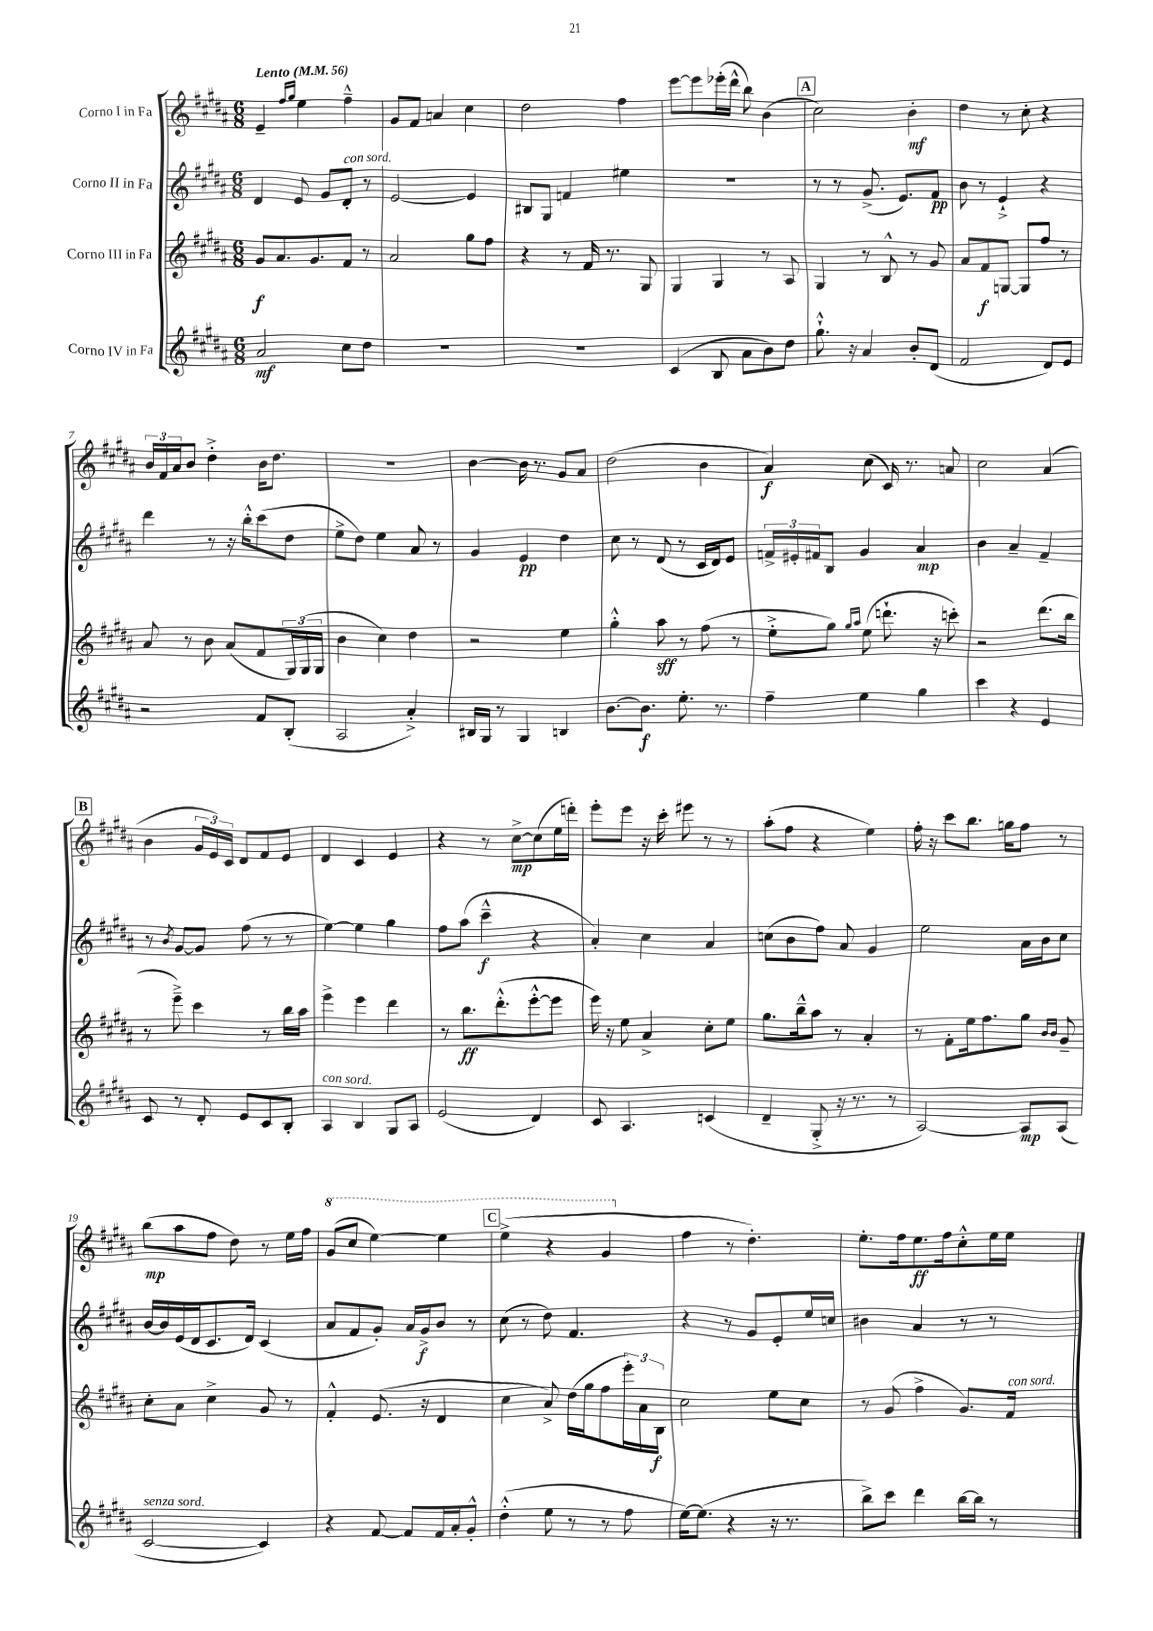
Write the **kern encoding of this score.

**kern	**kern	**kern	**kern
*staff4	*staff3	*staff2	*staff1
*clefG2	*clefG2	*clefG2	*clefG2
*k[f#c#g#d#a#]	*k[f#c#g#d#a#]	*k[f#c#g#d#a#]	*k[f#c#g#d#a#]
*M6/8	*M6/8	*M6/8	*M6/8
*MM56	*MM56	*MM56	*MM56
2a#	8g#	4d#	4e~
.	8.a#	.	.
.	.	.	16qqff#
.	.	.	16qqgg#
.	.	8e	4ee
.	8.g#	.	.
.	.	8g#	.
8cc#	8f#	8d#'	4ff#~^^
8dd#	8r	8r	.
=	=	=	=
2.r	2a#	[2e	8g#
.	.	.	8f#
.	.	.	4a
.	8gg#	4e]	4cc#
.	8ff#	.	.
=	=	=	=
2.r	4r	8B#	2dd#
.	.	8G#	.
.	8r	4f	.
.	16f#	.	.
.	8.r	.	.
.	.	4ee#	4ff#
.	8G#	.	.
=	=	=	=
(4c#	4G#	2.r	[8eee
.	.	.	8eee]
8B	4G#	.	(16eee-'
.	.	.	16ddd#^^
8a#	.	.	8bb)
8b)	8r	.	(4b
8dd#	8A#	.	.
=	=	=	=
8.gg#`^^	4G#	8r	2cc#)
.	.	8r	.
16r	.	.	.
4a#	8r	(8.g#^	.
.	8B^^	.	.
.	.	8.e)	.
8b'	8r	.	4b'
(8d#	8g#	8f#	.
=	=	=	=
2f#	8a#	8b	4dd#
.	8f#	8r	.
.	[8G	4e`^	8r
.	8G]	.	8cc#'
8d#)	8ff#	4r	4r
8e	8r	.	.
=	=	=	=
2r	8a#	4ddd#	24b
.	.	.	24f#
.	.	.	24a#
.	8r	.	8b
.	8b	8r	4dd#'^
.	(8a#	16r	.
.	.	16bb'^^	.
8f#	8f#	(8ccc#	16b
.	.	.	8.dd#
(8B'	24G#)	8dd#	.
.	(24G#	.	.
.	24G#	.	.
=	=	=	=
2A#	4b	8ee^	2.r
.	.	8dd#)	.
.	4cc#)	4ee	.
4a#'^)	4dd#	8a#	.
.	.	8r	.
=	=	=	=
16B#	2r	4g#	[4b
16G#	.	.	.
8r	.	.	.
4G#	.	4e	16b]
.	.	.	8.r
4B	4ee	4dd#	8g#
.	.	.	8a#
=	=	=	=
[8.b	4gg#'^^	8cc#	(2dd#
.	.	8r	.
8.b]	.	.	.
.	8aa#	(8d#	.
8.ee'	8r	8r	.
.	(8ff#	16c#	4b
8.r	.	16d#)	.
.	8r	8e	.
=	=	=	=
4ff#~	8ee'^	24f^	4a#)
.	.	24e#'	.
.	.	24f#	.
.	8gg#)	8B	.
.	16qqgg#	.	.
.	16qqaa#	.	.
4ee	(8ee	4g#	(8cc#
.	8.ddd`	.	16c#)
.	.	.	8.r
4gg#	.	4a#	.
.	16r	.	.
.	8ccc')	.	8a
=	=	=	=
4ccc#	2r	4b	2cc#
4r	.	4a#~	.
4e	(8.ddd#	4f#~	(4a#
.	16bb	.	.
=	=	=	=
8c#	8r	8r	4b
.	.	8qb	.
8r	8eee~^)	[8g#	.
8d#'	4ccc#	8g#]	24g#
.	.	.	24e)
.	.	.	24c#
8e	.	(8ff#	8d#
8c#	8r	8r	8f#
8B'	16bb	8r	8e
.	16aa#	.	.
=	=	=	=
4A#	4eee^	[4ee)	4d#
4B	4eee	4ee]	4c#
8G#	4ddd#	4gg#	4e
8A#	.	.	.
=	=	=	=
(2e	8r	8ff#	4r
.	8.bb	(8aa#	.
.	.	4ccc#~^^	8r
.	(8.ddd#'^^	.	.
.	.	.	[8cc#^
4d#)	[8eee'^^	4r	(8cc#]
.	8eee]	.	16ee
.	.	.	16ddd')
=	=	=	=
8c#	16eee)	4a#')	8eee'
.	16r	.	.
4.A#	8ee	.	8eee
.	4a#^	4cc#	16r
.	.	.	16ccc#'
.	.	.	8eee#
(4c	8cc#'	4a#	8r
.	8ee	.	8r
=	=	=	=
4d#~	8.gg#	(8cc	(8aa#'
.	.	8b	8ff#
.	16bb~^^	.	.
8G#'^	8aa#	8ff#)	4r
16r	8r	8a#	.
8.r	.	.	.
.	4a#'	4g#	4ee)
8r	.	.	.
=	=	=	=
[2A#)	8r	2ee	16ff#'
.	.	.	16r
.	8f#'	.	8ccc#
.	16ee	.	8.bb
.	8.ff#	.	.
.	.	.	16gg
8A#]	8gg#	16a#	8ff#
.	.	16b	.
.	16qqb	.	.
.	16qqb	.	.
(8A#	8g#~	8cc#	8r
=	=	=	=
[2c#	8cc#'	[16b	(8bb
.	.	16b]	.
.	8a#	(16e	8aa#
.	.	16d#	.
.	4cc#^	8.c#	8ff#
.	.	.	8dd#)
.	.	16d#)	.
4c#])	8g#	(4c#	8r
.	8r	.	16ee
.	.	.	16ff#
=	=	=	=
4r	4f#'^^	8a#	(8gg#
.	.	8f#	8ccc#
[8f#	(8.e	8g#')	[4eee)
8f#]	.	16a#	.
.	16r	16g#^	.
16f#	4d#	8b	4eee]
16a#'	.	.	.
8g#'^^	.	8r	.
=	=	=	=
(4dd#'^^	4cc#	(8cc#	(4eee^
.	.	8r	.
8ee	8a#^)	8dd#)	4r
8r	(16dd#	4.f#	.
.	16gg#	.	.
8r	8ff#	.	4gg#
8ff#	24eee')	.	.
.	24a#	.	.
.	24B	.	.
=	=	=	=
[16ee)	2cc#	4r	4ff#
(8.ee]	.	.	.
4r	.	8r	8r
.	.	8g#	4.dd#')
16r	8ee	8e'	.
8.r	.	.	.
.	8cc#	16ee	.
.	.	16cc	.
=	=	=	=
8bb^)	8r	4b#	8.ee'
8ccc#	(8g#	.	.
.	.	.	16ff#
4ddd#	4ff#^	4a#	8.ee
.	.	.	16ff#
[16bb	8.g#)	8r	8cc#'^^
16bb]	.	.	.
8r	.	8r	16ee
.	16f#	.	16ee
==	==	==	==
*-	*-	*-	*-
